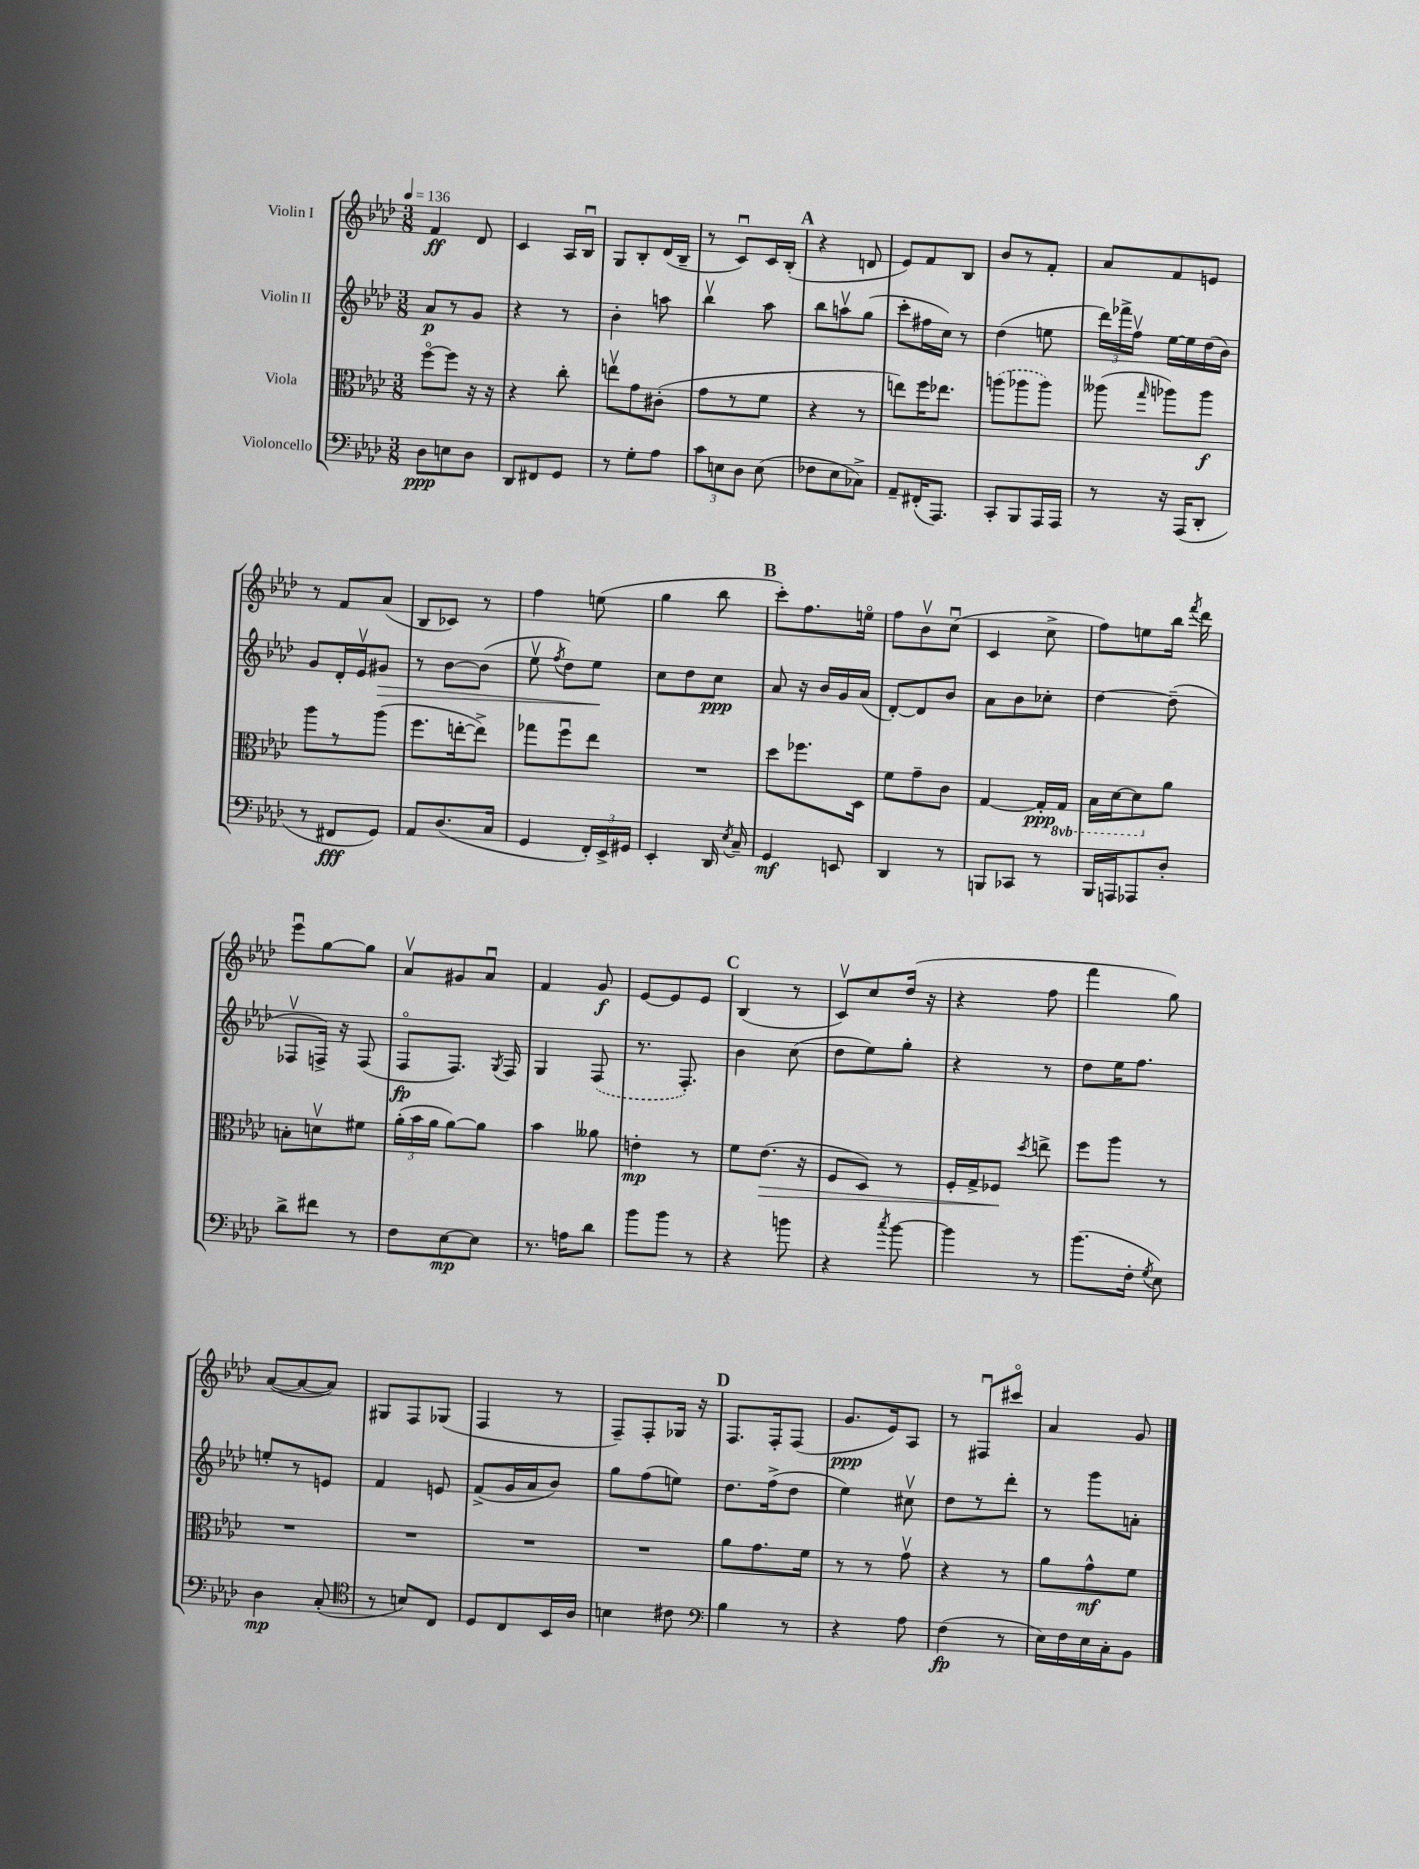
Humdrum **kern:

**kern	**dynam	**kern	**dynam	**kern	**dynam	**kern	**dynam
*part4	*part4	*part3	*part3	*part2	*part2	*part1	*part1
*staff4	*staff4	*staff3	*staff3	*staff2	*staff2	*staff1	*staff1
*I"Violoncello	*	*I"Viola	*	*I"Violin II	*	*I"Violin I	*
*clefF4	*	*clefC3	*	*clefG2	*	*clefG2	*
*k[b-e-a-d-]	*	*k[b-e-a-d-]	*	*k[b-e-a-d-]	*	*k[b-e-a-d-]	*
*M3/8	*	*M3/8	*	*M3/8	*	*M3/8	*
*MM136	*	*MM136	*	*MM136	*	*MM136	*
=1	=1	=1	=1	=1	=1	=1	=1
8D-\L	ppp	[8ff\L	.	8a-/L	p	4f/	ff
8En\	.	8ff\J]	.	8r	.	.	.
8D-\J	.	16r	.	8g/J	.	8d-/	.
.	.	16r	.	.	.	.	.
=2	=2	=2	=2	=2	=2	=2	=2
8DD-/L	.	4r	.	4r	.	4c/	.
8FF#X/	.	.	.	.	.	.	.
8GG/J	.	8cc'\	.	8r	.	16A-/LL	.
.	.	.	.	.	.	16B-u/JJ	.
=3	=3	=3	=3	=3	=3	=3	=3
8r	.	8eenv\L	.	4b-'\	.	8G/L	.
8G'\L	.	8g\	.	.	.	8B-'/	.
8A-\J	.	(8c#X'\J	.	8aan\	.	(16d-/L	.
.	.	.	.	.	.	16B-~/JJ	.
=4	=4	=4	=4	=4	=4	=4	=4
12c\L	.	8g\L	.	4bb-v\	.	8r	.
12En\	.	.	.	.	.	.	.
.	.	8r	.	.	.	8cu/L)	.
12D-\J	.	.	.	.	.	.	.
(8E\	.	8f\J	.	8aa-\	.	16c/L	.
.	.	.	.	.	.	(16B-'/JJ	.
!!LO:REH:place=s1:t=A
=5	=5	=5	=5	=5	=5	=5	=5
8F-X\L	.	4r	.	8bb-\L	.	4r	.
8E-\	.	.	.	8aanv\	.	.	.
8C-X^\J)	.	8r	.	(8gg\J	.	8dn/	.
=6	=6	=6	=6	=6	=6	=6	=6
8AA-~/L	.	8een\L)	.	8ccc'\L	.	8e-/L)	.
(16FF#X'/K	.	16ff\K	.	16ff#X\L	.	8f/	.
8.AAA-/J)	.	8.ee-X\J	.	16cc\JJ)	.	.	.
.	.	.	.	8r	.	8B-/J	.
=7	=7	=7	=7	=7	=7	=7	=7
8CC'/L	.	(8aan\L	.	(4dd-\	.	8b-/L	.
8BBB-/	.	8aa-X\	.	.	.	8r	.
16AAA-/L	.	8aa-\J)	.	8een\	.	8f'/J	.
16AAA-/JJ	.	.	.	.	.	.	.
=8	=8	=8	=8	=8	=8	=8	=8
8r	.	(8aa--X\	.	24ddd-\LL)	.	8a-/L	.
.	.	.	.	24fff-X^\	.	.	.
.	.	.	.	24ffv\JJ	.	.	.
.	.	16qqgg/	.	.	.	.	.
16r	.	8aa-X\L)	.	[16ee-\LL	.	8f/	.
(16AAA-/KL	.	.	.	16ee-\]	.	.	.
8DD-'/J	.	8aa-\J	f	(16dd-\	.	8en/J	.
.	.	.	.	16b-\JJ)	.	.	.
!!LO:LB:g=z
=9	=9	=9	=9	=9	=9	=9	=9
8r	.	8aa-\L	.	8g/L	.	8r	.
8FF#X/L	fff	8r	.	16d-'/L	.	8f/L	.
.	.	.	.	16e-v/J	.	.	.
!	!	!	!	!	!LO:HP:b	!	!
8GG/J)	.	(8aa-\J	.	8g#X/J	>	(8a-/J	.
=10	=10	=10	=10	=10	=10	=10	=10
8AA-/L	.	8.ff\L	.	8r	.	8B-/L	.
(8.D-/	.	.	.	[8b-\L	.	8c-X/J)	.
.	.	[16een'\k	.	.	.	.	.
.	.	8ee^\J])	.	(8b-\J]	.	8r	.
16C/Jk	.	.	.	.	.	.	.
=11	=11	=11	=11	=11	=11	=11	=11
4GG/	.	8gg-X\L	.	8ee-v\	.	4ff\	.
.	.	.	.	8qff/	.	.	.
.	.	8ffu\	.	8dd-\L)	.	.	.
24FF'/LL)	.	8ee-\J	.	8ee-\J	.	(8een\	.
24EE-^/	.	.	.	.	.	.	.
24GG#X/JJ	.	.	.	.	.	.	.
.	.	.	.	.	]	.	.
=12	=12	=12	=12	=12	=12	=12	=12
4EE-'/	.	4.r	.	8cc\L	.	4gg\	.
.	.	.	.	8dd-\	.	.	.
16DD-/	.	.	.	8cc\J	ppp	8bb-\	.
8qE-/	.	.	.	.	.	.	.
16C~/	.	.	.	.	.	.	.
!!LO:REH:place=s1:t=B
=13	=13	=13	=13	=13	=13	=13	=13
4GG/	mf	8dd-\L	.	8a-/	.	8ccc'\L)	.
.	.	8.ff-X\	.	16r	.	8.ff\	.
.	.	.	.	16b-/LL	.	.	.
8EEn/	.	.	.	16g/	.	.	.
.	.	16D-\Jk	.	(16a-/JJ	.	16een\Jk	.
=14	=14	=14	=14	=14	=14	=14	=14
4DD-/	.	8f\L	.	[8d-'/L)	.	8ff\L	.
.	.	8g~\	.	8d-/]	.	8b-v\	.
8r	.	8c\J	.	8b-/J	.	(8ccu\J	.
=15	=15	=15	=15	=15	=15	=15	=15
8BBBn/L	.	[4G/	.	8a-\L	.	4c/	.
8CC-X/J	.	.	.	8b-\	.	.	.
8r	.	16G'/LL]	ppp	8cc-X'\J	.	8cc^\	.
*	*	*8ba	*	*	*	*	*
.	.	16GG/JJ	.	.	.	.	.
=16	=16	=16	=16	=16	=16	=16	=16
16BBB-/LL	.	16BB-\LL	.	[4dd-\	.	8ff\L)	.
16AAAn/J	.	[16D-\J	.	.	.	.	.
8AAA-X/	.	8D-\]	.	.	.	8een\	.
*	*	*X8ba	*	*	*	*	*
8D-'/J	.	8a-\J	.	(8dd-~\]	.	16bb-\Jk	.
.	.	.	.	.	.	8qfff/	.
.	.	.	.	.	.	16ddd-\	.
!!LO:LB:g=z
=17	=17	=17	=17	=17	=17	=17	=17
8d-^\L	.	8Bn'\L	.	8F-Xv/L	.	8eee-u\L	.
8f#X\J	.	8dnv\	.	16Fn^/Jk)	.	[8gg\	.
.	.	.	.	16r	.	.	.
8r	.	8f#X\J	.	(8F/	.	8gg\J]	.
=18	=18	=18	=18	=18	=18	=18	=18
8F\L	.	(24a-'\LL	.	8F/L	fp	8a-v/L	.
.	.	24b-\	.	.	.	.	.
.	.	24a-\JJ	.	.	.	.	.
[8E-\	mp	[8a-\L)	.	8.F/J)	.	8g#X/	.
8E-\J]	.	8a-\J]	.	.	.	8a-u/J	.
.	.	.	.	8qG/	.	.	.
.	.	.	.	16F/	.	.	.
=19	=19	=19	=19	=19	=19	=19	=19
8.r	.	4b-\	.	4G/	.	4f/	.
16An\KL	.	.	.	.	.	.	.
8d-\J	.	8a--X\	.	(8F/	.	8g/	f
=20	=20	=20	=20	=20	=20	=20	=20
8b-\L	.	4en'\	mp	8.r	.	[8e-/L	.
8b-\J	.	.	.	.	.	8e-/]	.
.	.	.	.	8.F'/)	.	.	.
8r	.	8r	.	.	.	8e-/J	.
!!LO:REH:place=s1:t=C
=21	=21	=21	=21	=21	=21	=21	=21
4r	.	8f\L	.	4b-\	.	(4B-/	.
!	!	!	!LO:HP:b	!	!	!	!
.	.	(8.e-\J	>	.	.	.	.
8bn\	.	.	.	(8cc\	.	8r	.
.	.	16r	.	.	.	.	.
=22	=22	=22	=22	=22	=22	=22	=22
4r	.	8F/L	.	8dd-\L	.	8cv/L)	.
.	.	8D-/J)	.	8ee-\)	.	8cc/	.
8qcc/	.	.	.	.	.	.	.
[8b-\	.	8r	.	8gg'\J	.	(16dd-/Jk	.
.	.	.	.	.	.	16r	.
=23	=23	=23	=23	=23	=23	=23	=23
4b-\]	.	16F'/LL	.	4r	.	4r	.
.	.	16G^/J	.	.	.	.	.
.	.	8F-X/J	.	.	.	.	.
.	.	8qdd-/	.	.	.	.	.
8r	.	8een^\	]	8r	.	8ff\	.
=24	=24	=24	=24	=24	=24	=24	=24
(8.b-\L	.	8ff\L	.	8dd-\L	.	4fff\	.
.	.	8aa-\J	.	16ee-\K	.	.	.
16F'\Jk	.	.	.	8.ff\J	.	.	.
8qG/	.	.	.	.	.	.	.
8E-\)	.	8r	.	.	.	8gg\)	.
!!LO:LB:g=z
=25	=25	=25	=25	=25	=25	=25	=25
4D-\	mp	4.r	.	8een'/L	.	([8a-/L	.
.	.	.	.	8r	.	8a-/_	.
(8C'/	.	.	.	8en/J	.	8a-/J])	.
=26	=26	=26	=26	=26	=26	=26	=26
*clefC4	*	*	*	*	*	*	*
8r	.	4.r	.	4f/	.	8G#X/L	.
8Bn/L)	.	.	.	.	.	8F/	.
8C/J	.	.	.	8en/	.	(8G-X/J	.
=27	=27	=27	=27	=27	=27	=27	=27
8D-/L	.	4.r	.	(8f^/L	.	4F/	.
8C/	.	.	.	16g/L	.	.	.
.	.	.	.	16a-/J	.	.	.
16BB-/L	.	.	.	8b-/J)	.	8r	.
16A-/JJ	.	.	.	.	.	.	.
=28	=28	=28	=28	=28	=28	=28	=28
4Bn\	.	4.r	.	8gg\L	.	8F~/L)	.
.	.	.	.	(8ff\	.	8F'/	.
8c#X\	.	.	.	8een\J)	.	16G-X/Jk	.
.	.	.	.	.	.	16r	.
!!LO:REH:place=s1:t=D
=29	=29	=29	=29	=29	=29	=29	=29
*clefF4	*	*	*	*	*	*	*
4B-\	.	8a-\L	.	8.dd-\L	.	8.F/L	.
.	.	8.g\	.	.	.	.	.
.	.	.	.	(16ff^\k	.	16F'/k	.
8r	.	.	.	8dd-\J	.	(8F/J	.
.	.	16f\Jk	.	.	.	.	.
=30	=30	=30	=30	=30	=30	=30	=30
4r	.	8r	.	4ee-\)	.	8.g/L	ppp
.	.	8r	.	.	.	.	.
.	.	.	.	.	.	16e-/k)	.
8A-\	.	8gv\	.	8cc#Xv\	.	8A-/J	.
=31	=31	=31	=31	=31	=31	=31	=31
(4F\	fp	4r	.	8dd-\L	.	8r	.
.	.	.	.	8r	.	8F#Xu/L	.
8r	.	8r	.	8ddd-'\J	.	8ccc#X/J	.
=32	=32	=32	=32	=32	=32	=32	=32
16E-\LL)	.	8a-\L	.	8r	.	4a-/	.
16F\	.	.	.	.	.	.	.
16E-\	.	8g^^\	mf	8ggg\L	.	.	.
16C'\J	.	.	.	.	.	.	.
8BB-\J	.	8f\J	.	8an'\J	.	8g/	.
==	==	==	==	==	==	==	==
*-	*-	*-	*-	*-	*-	*-	*-
